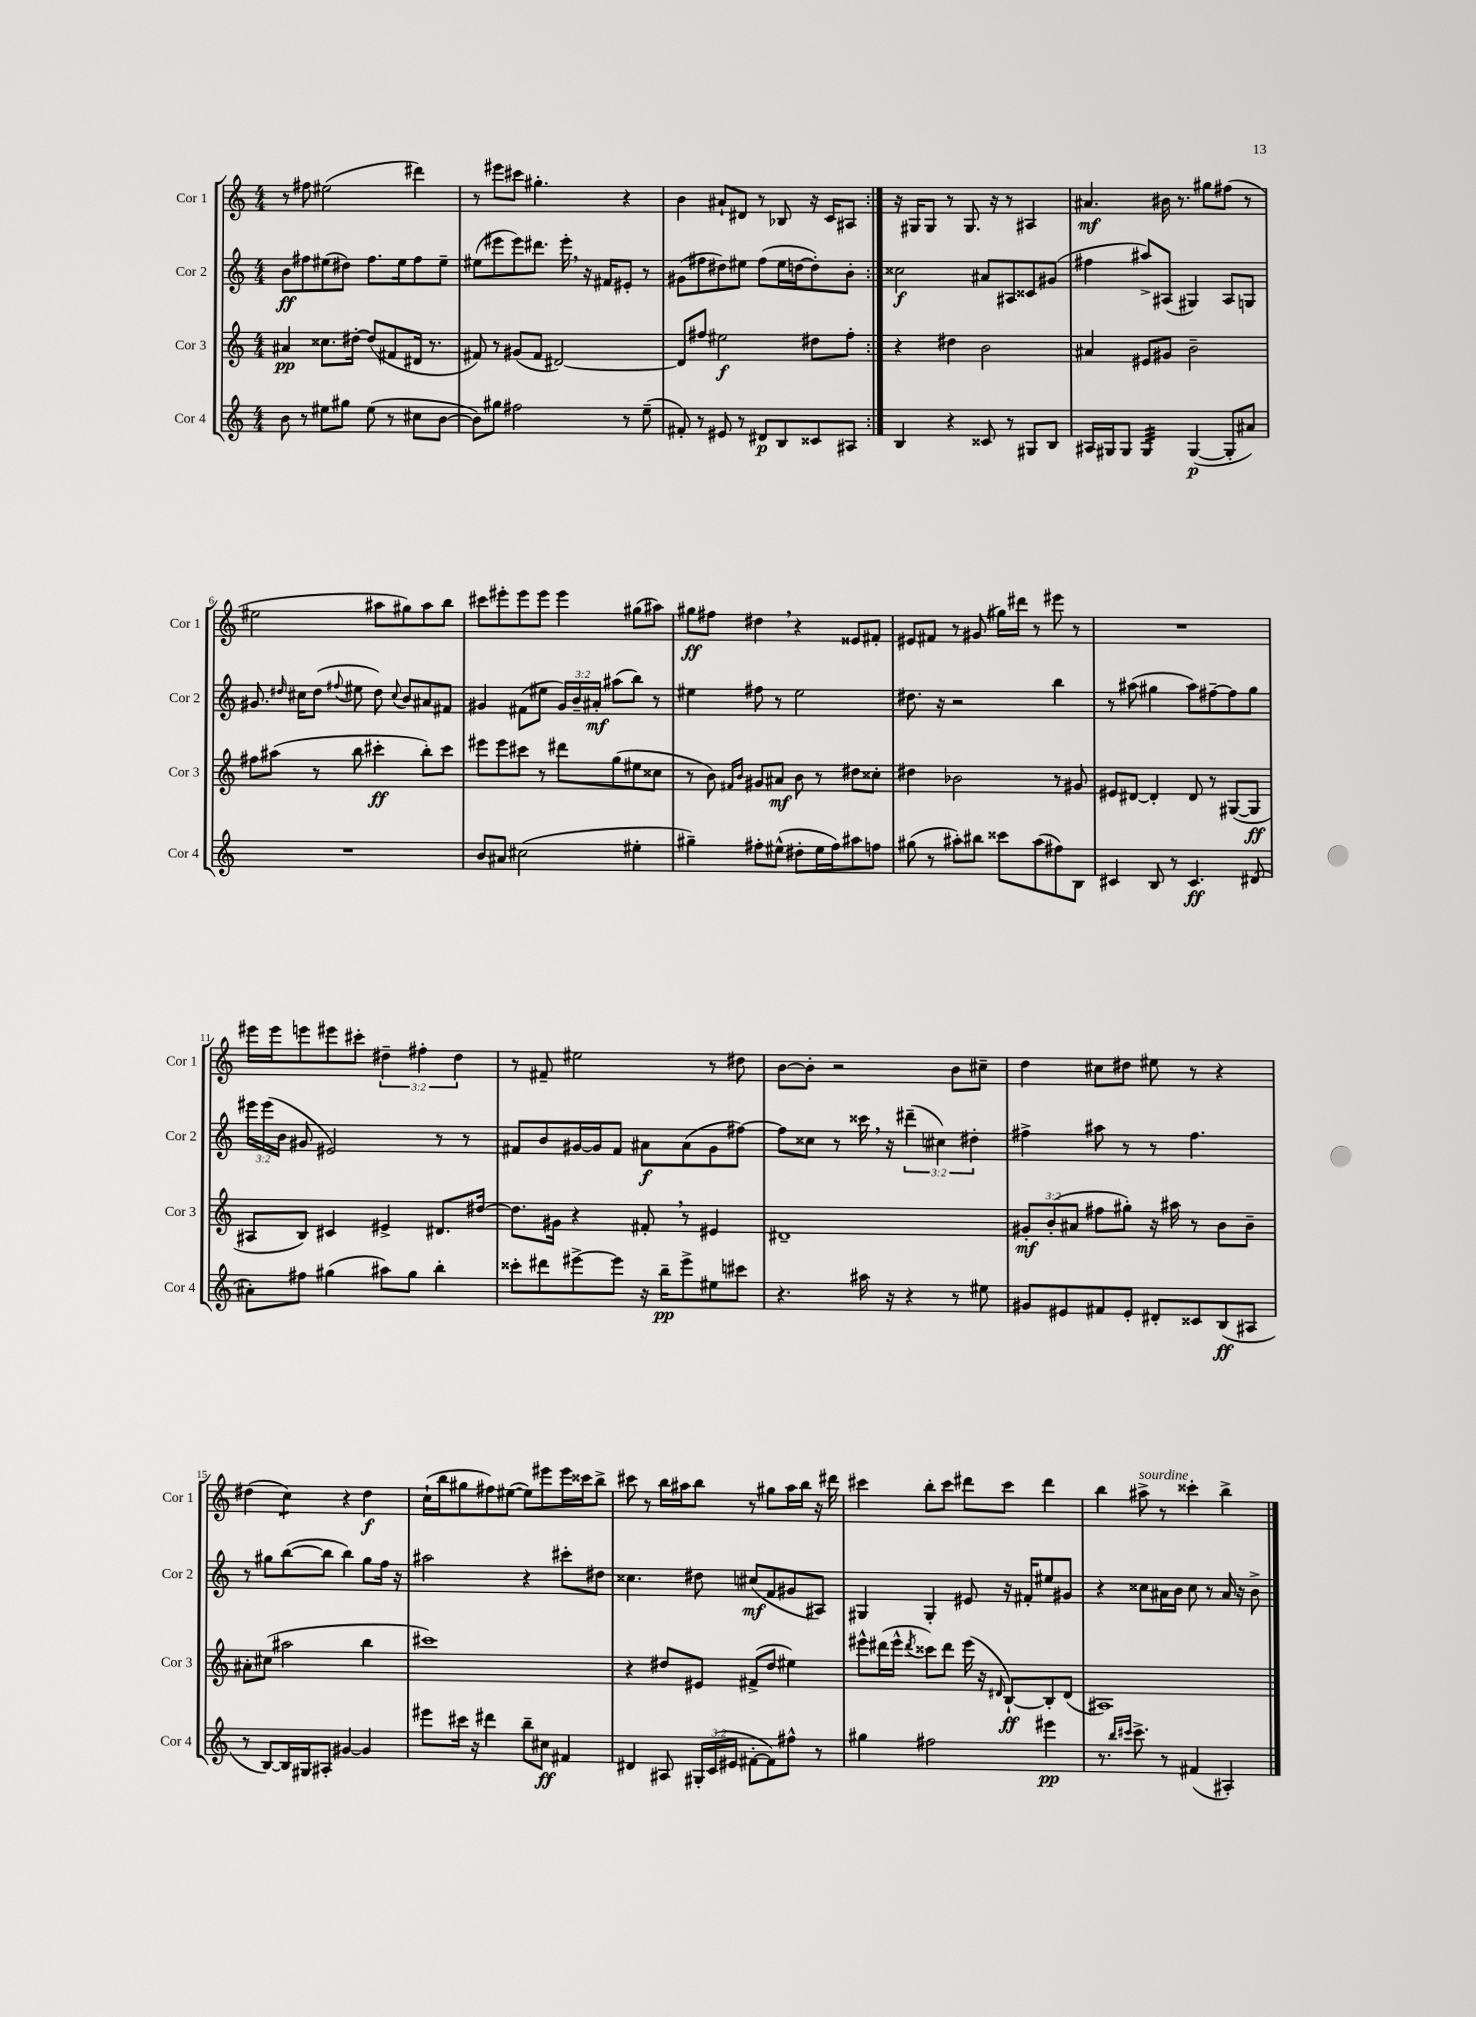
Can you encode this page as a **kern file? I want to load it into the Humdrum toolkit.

**kern	**kern	**kern	**kern
*staff4	*staff3	*staff2	*staff1
*clefG2	*clefG2	*clefG2	*clefG2
*k[]	*k[]	*k[]	*k[]
*M4/4	*M4/4	*M4/4	*M4/4
8b	4a#	8b	8r
8r	.	8ff#	8ff#
8ee#	8.cc##	(8ee#	(2ee#
8gg#	.	8dd#)	.
.	[16dd#'	.	.
(8ee#	(8dd#]	8.ff#	.
8r	8f#	.	.
.	.	16ee#	.
8cc#	16d#	8ff#	4ddd#)
.	8.r	.	.
[8b	.	8ee#~	.
=	=	=	=
8b])	8f#)	(8ee#	8r
8gg#	8r	8eee#	8eee#
2ff#	(8g#	8eee#)	8ccc#
.	8f#	8.ddd#	4.gg#'
.	[2d#)	.	.
.	.	16eee#'	.
.	.	16r	.
.	.	16f#	.
8r	.	8e#'	4r
(8ee~	.	8r	.
=	=	=	=
8f#')	8d#]	(8g#	4b
8r	8ff#	8ff#	.
8e#	2ee#	8dd#)	8a#`
8r	.	8ee#	8d#
8d#	.	(8ff#	8r
8B	.	16ee#	8B-
.	.	[16dd	.
8c##	8dd#	8dd'])	16r
.	.	.	16c
8A#	8ff#'	8b'	8A#
=:|!	=:|!	=:|!	=:|!
4B	4r	2cc##	16r
.	.	.	16G#
.	.	.	8G#
4r	4dd#	.	8r
.	.	.	8.G#
8c##	2b	8a#	.
.	.	.	16r
8r	.	8A#	8r
8G#	.	8c##	4A#
8B	.	(8g#	.
=	=	=	=
16A#	4a#	4ff#	4.a#
16G#	.	.	.
8G#	.	.	.
4G#	8e#	8aa#^)	.
.	8g#	(8A#	16b#
.	.	.	8.r
([4G#	2b~	4G#)	.
.	.	.	8gg#
8G#']	.	8A#	(8ff#
8a#)	.	8G	8r
=	=	=	=
1r	8ff#	8.g#	2ee#
.	(8aa#	.	.
.	.	16qqdd#	.
.	.	16cc#	.
.	8r	(8dd#	.
.	.	8qqff#	.
.	8bb	8ee#	.
.	4ccc#'	8dd#)	8aa#
.	.	8qqcc#	.
.	.	8b	8gg#)
.	8bb')	8a#	8aa#
.	8ccc#	8f#	8bb
=	=	=	=
8b	8eee#	4g#	8ccc#
8a#	8eee#	.	8eee#'
(2cc#	8ccc#	(8f#	8eee#
.	8r	8ee#	8eee#
.	8ddd#	24g#)	4eee#
.	.	24b~	.
.	.	24a#'	.
.	(8gg	(8aa#	.
4ee#'	8ee#	8bb)	(8gg#
.	8cc##	8r	8aa#)
=	=	=	=
4gg#~)	8r	4ee#	8gg#
.	8b)	.	8ff#
.	16qqf#	.	.
.	16qqb	.	.
8ff#'	8g#	8ff#	4dd#
(8ee#^^	8a#	8r	.
8dd#'	8b	2ee#	4r
16ee#	8r	.	.
16ff#)	.	.	.
8aa#	8dd#	.	8e##
8ff	8cc##'	.	8f#'
=	=	=	=
(8gg#	4dd#	8.dd#	8e#
8r	.	.	8f#
.	.	16r	.
8aa#')	2b-	2r	8r
8bb#	.	.	(8g#
8ccc##	.	.	16gg#)
.	.	.	16ddd#
(8aa#	.	.	8r
8ff#)	8r	4bb	8eee#
8B	8g#	.	8r
=	=	=	=
4c#	8e#	8r	1r
.	[8d#	(8aa#	.
8B	4d#']	4gg#	.
8r	.	.	.
4.c#	8d#	8aa#)	.
.	8r	[8ff#~	.
.	([8G#	8ff#]	.
(8d#	8G#]	8gg#	.
=	=	=	=
8a#')	8A#	24eee#	16eee#
.	.	(24eee#	.
.	.	.	16eee#
.	.	24b	.
8ff#	8B)	8g#	8eee
(4gg#	4c#	2e#)	8eee#
.	.	.	8ccc#'
8aa#)	4e#^	.	6dd#~
8gg#	.	.	.
.	.	.	6ff#'
4bb'	8.d#	8r	.
.	.	.	6dd#
.	.	8r	.
.	[16dd#	.	.
=	=	=	=
8ccc##'	8.dd#]	8f#	8r
8ddd#	.	8b	8f#~
.	16g#	.	.
[8eee#^	4r	[16g#	2ee#
.	.	16g#]	.
8eee#]	.	8f#	.
16r	8f#'	8a#	.
16bb~	.	.	.
8eee#^	8r	(8a#	.
8ee#	4e#	8g#	8r
8ccc#	.	[8ff#)	8dd#
=	=	=	=
4.r	1d#~	8ff#]	[8b
.	.	8cc##	8b']
.	.	8r	2r
16aa#	.	16ccc##	.
16r	.	16r	.
4r	.	(6ddd#~	.
.	.	6cc#)	.
8r	.	.	8b
.	.	6dd#'	.
8ee#	.	.	8cc#~
=	=	=	=
8g#	12g#'	4ff#^	4dd
.	(12b'	.	.
8e#	.	.	.
.	12a#	.	.
8f#	8ff#	8aa#	8cc#
8e#'	8gg#')	8r	8dd#
8d#'	16r	8r	8ee#
.	16aa#	.	.
8c##	8r	4.ff#	8r
(8B	8b	.	4r
8A#	8b~	.	.
=	=	=	=
8r	8a#'	8r	(4dd#
[8B)	(8cc#	8gg#	.
16B]	2aa#	([8bb	4cc)
16G#	.	.	.
8A#'	.	8bb]	.
[4g#	.	4bb)	4r
4g#]	4bb	8gg#	4dd#
.	.	16ff	.
.	.	16r	.
=	=	=	=
8eee#	1ccc#)	2aa#	(16cc`
.	.	.	16bb
16ccc#	.	.	8gg#
16r	.	.	.
4ddd#	.	.	8ff#)
.	.	.	([8ee#
8bb~	.	4r	8ee#])
8cc#	.	.	8eee#
4f#	.	8ccc#'	16eee#
.	.	.	16ccc##
.	.	8dd#	8bb^
=	=	=	=
4d#	4r	4.cc##	8ccc#
.	.	.	8r
8A#	8dd#	.	16bb
.	.	.	16aa#
24G#'	8e#	8dd#	8bb
(24c	.	.	.
24e#	.	.	.
[8f#'	(8f#^	(8cc#	8r
8f#])	8dd#	8f	8gg#
8ff#^^	4ee#)	8g#	16aa#
.	.	.	16bb
8r	.	8A#)	16r
.	.	.	16ddd#
=	=	=	=
4gg#	8eee#^^	4G#	4ccc#
.	(16ddd#	.	.
.	16eee#^^	.	.
.	8qddd#	.	.
2ff#	8ccc##)	4G#'	8bb'
.	8ddd#	.	8ccc#
.	(16eee#	8e#	8ddd#
.	16r	.	.
.	16qqd#	.	.
.	[8B`)	16r	8ccc#
.	.	16f#'	.
4eee#	8B']	8ee#	4ddd#
.	(8d#	8g#	.
=	=	=	=
8.r	1A#)	4r	4bb
16qqbb	.	.	.
16qqccc#	.	.	.
8.ccc#^	.	.	.
.	.	8cc##	8aa#^
8r	.	16a#	8r
.	.	16b	.
(4f#	.	8cc##	4ccc##'
.	.	8r	.
4A#')	.	16a#	4bb^
.	.	16r	.
.	.	8b^	.
==	==	==	==
*-	*-	*-	*-
